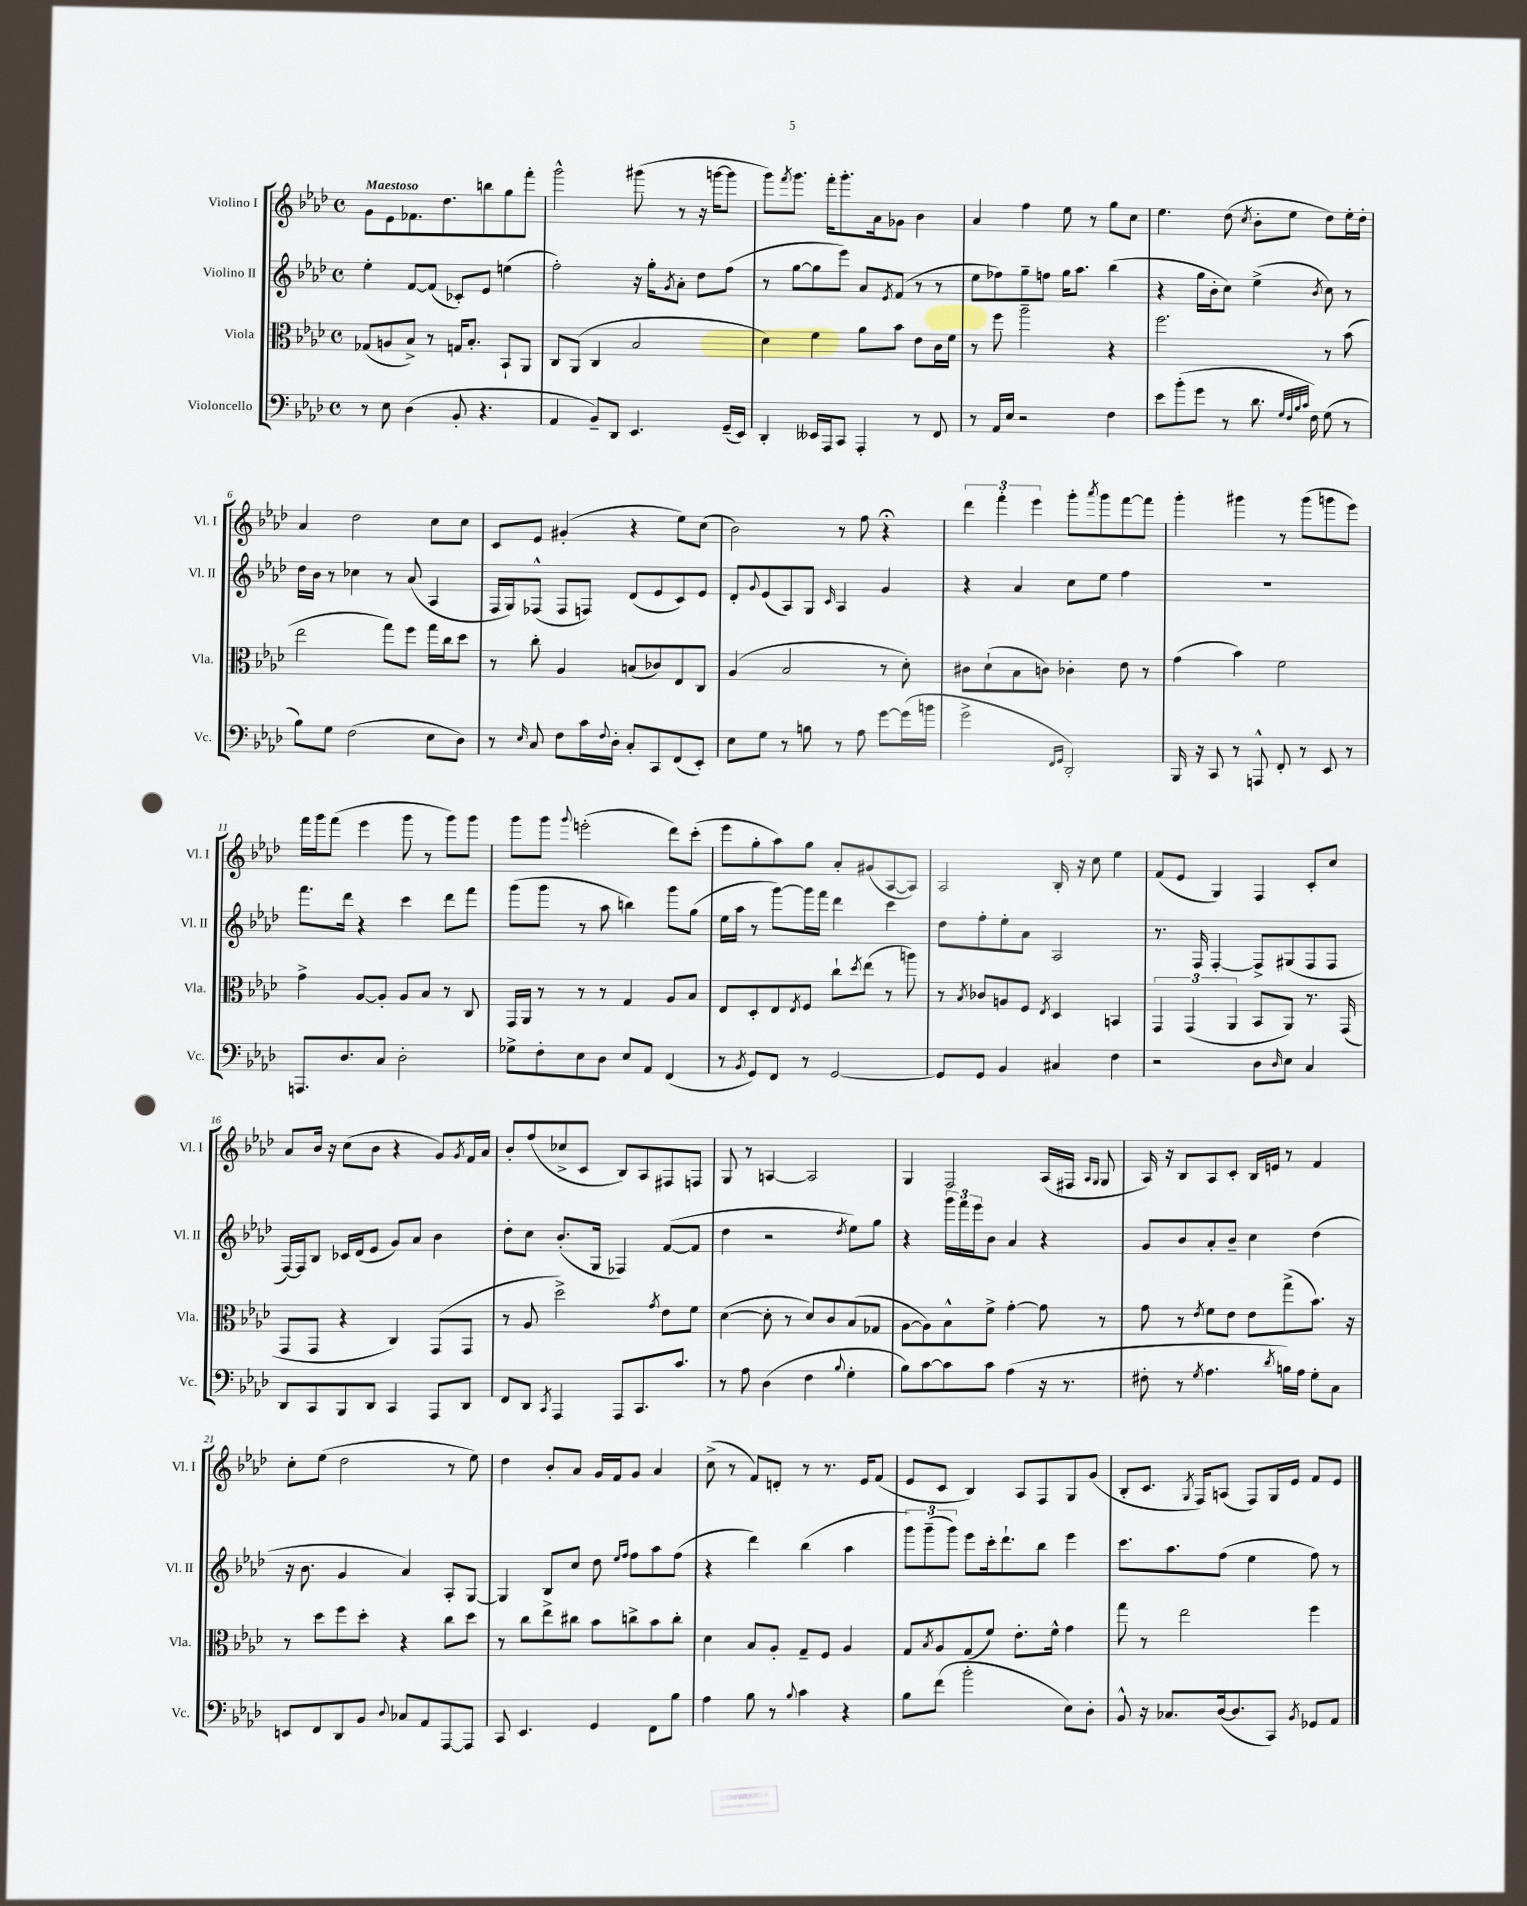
<<
\new StaffGroup <<
\new Staff = "s0" \with { instrumentName = "Violino I" shortInstrumentName = "Vl. I" } {
    \clef treble \key aes \major \defaultTimeSignature \time 4/4 \tempo "Maestoso"
    g'8 ees'8 fes'8. des''8. b''8 g''8 f'''8-. |
    g'''2-^ gis'''8( r8 r16 g'''16~ g'''8 |
    g'''8) \acciaccatura { f'''8 } g'''8. f'''16-. g'''8.-. aes'16 ges'8 bes'4 |
    aes'4 f''4 ees''8 r8 g''8 c''8 |
    ees''4. des''8( \acciaccatura { c''8 } bes'8-. ees''8 des''8) ees''16-. des''16-. |
    aes'4 des''2 c''8 c''8 |
    c'8 ees'8 gis'4-.( r4 ees''8) c''8( |
    bes'2) r8 f''8 r4\fermata |
    \tuplet 3/2 { des'''4 f'''4-. ees'''4 } g'''8-. \acciaccatura { aes'''8 } g'''8 f'''8~ f'''8 |
    g'''4-. gis'''4 r8 gis'''8( g'''8 ees'''8) |
    f'''16 g'''16 f'''8( ees'''4 g'''8 r8 g'''8) g'''8 |
    g'''8 g'''8 \appoggiatura { g'''8 } e'''2-.( des'''8) c'''8-.( |
    ees'''8 g''8-. aes''8) g''8 aes'8-. gis'8( aes8~ aes8) |
    aes2 bes16-. r16 c''8 ees''4 |
    f'8( ees'8 g4) f4 c'8-. c''8 |
    aes'8 bes'16 r16 c''8( bes'8 r4 g'8) \acciaccatura { g'8 } f'16 aes'16 |
    bes'8-. f''8( ces''8-> c'8 bes8) aes8 fis8 f8 |
    g8 r8 a4~ a2 |
    g4 f2 aes16( fis16 \grace { aes16 g16 } g8 |
    aes16) r16 bes8 aes8 c'8-. bes16 e'16 r8 f'4 |
    c''8-. ees''8( des''2 r8 ees''8) |
    des''4 bes'8-. aes'8 g'16 f'16 g'8 aes'4 |
    c''8->( r8 f'8) d'8-. r8 r8. ees'16 f'8( |
    ees'8 c'8 bes4) aes8 f8 g8 g'8( |
    bes8-. c'8. \acciaccatura { g8 } f16) a8( f8) g16 ees'16 f'8 ees'8 \bar "|." |
}
\new Staff = "s1" \with { instrumentName = "Violino II" shortInstrumentName = "Vl. II" } {
    \clef treble \key aes \major \defaultTimeSignature \time 4/4
    ees''4-. f'8~ f'8( ces'8-.) ees'8 e''4( |
    f''2-.) r16 g''16-. \acciaccatura { g'8 } aes'8-. des''8 f''8( |
    r8 g''8~ g''8 ees'''8) aes'8 \acciaccatura { ees'8 } f'8( r8 r8 |
    ees''8 fes''8) g''8-- f''8 g''16 aes''8. bes''4( |
    r4 g''16 bes'16-. c''8) ees''4->( \acciaccatura { bes'8 } c''8) r8 |
    des''16 bes'16 r8 ces''4 r8 aes'8( aes4 |
    f16 g16) fes8-^( fes8 f8) des'8( ees'8 c'8) ees'8 |
    des'8-. \appoggiatura { g'8 } ees'8( aes8) g8 \grace { c'16 } aes4 g'4 |
    r4 aes'4 c''8 ees''8 f''4 |
    R1 |
    f'''8. des'''16 r4 c'''4 des'''8 f'''8 |
    g'''8( g'''8 r8 aes''8 b''4) g'''8 g''8( |
    ees''16 aes''16 r8 g'''8~) g'''16 f'''16 des'''4 c'''4 |
    des''8 f''8-. ees''8-. aes'8 aes2 |
    r8. f16 f4~-. f8-> gis8( f8 f8 |
    f16~) f16 bes8 ces'16 des'16( ees'8 g'8) aes'8 bes'4 |
    des''8-. c''8 bes'8.-.( g16 fes4) f'8~( f'8 |
    des''4 r2 \acciaccatura { des''8 } ees''8) g''8 |
    r4 \tuplet 3/2 { g'''16 f'''16 ees'''16 } bes'8 aes'4 r4 |
    g'8 bes'8 aes'8-. bes'8-- c''4 des''4( |
    r16 bes'8. g'4 aes'4) aes8-. g8~ |
    g4 bes8 c''8 des''8 \grace { ees''16 f''16 } f''8 aes''8 f''8( |
    r4 des'''4) bes''4( aes''4 |
    \tuplet 3/2 { g'''8) g'''8--( g'''8) } ees'''8 c'''16-. des'''8.-! bes''8 ees'''4 |
    c'''8. aes''8. f''8( ees''4 f''8) r8 \bar "|." |
}
\new Staff = "s2" \with { instrumentName = "Viola" shortInstrumentName = "Vla." } {
    \clef alto \key aes \major \defaultTimeSignature \time 4/4
    ges8( a8 bes8->) r8 g16 bes8.-. bes,8-! aes,8 |
    c8 aes,8( c4 bes2 |
    des'4) f'4 aes'8 bes'8 ees'8 c'16 f'16 |
    r8 f''8 aes''2-- r4 |
    f''2. r8 bes'8( |
    ees''2 g''8) f''8 g''16 c''16 des''8 |
    r8 c''8-. aes4 b8( ces'8) ees8 c8 |
    aes4( bes2 r8 des'8-.) |
    cis'8 des'8-!( bes8 c'8) ces'4-. ees'8 r8 |
    g'4( bes'4) f'2 |
    g'4-> aes8~ aes8-. aes8 bes8 r8 c8 |
    g,16 aes,16 r8 r8 r8 g4 aes8 bes8 |
    ees8 des8-. ees8 \acciaccatura { ees8 } f8 c''8-! \acciaccatura { des''8 } ees''8( r8 a''8) |
    r8 \acciaccatura { bes8 } ces'8 a8 f8 \acciaccatura { ees8 } des4 b,4 |
    \tuplet 3/2 { g,4 g,4( aes,4 } bes,8 aes,8) r8. g,16( |
    g,8 g,8 r4 c4) g,8( g,8 |
    r8 aes8 des''2->) \acciaccatura { g'8 } ees'8 f'8 |
    des'4~( des'8-. r8 des'8) c'8 bes8( ges8 |
    aes8~ aes8) bes8-^ f'8-> g'4~-. g'8 r8 |
    g'8 r8 \acciaccatura { ees'8 } f'8 ees'8 ees'8 g''8->( bes'8.) r16 |
    r8 des''8 f''8 des''8-. r4 c''8 des''8 |
    r8 c''8 ees''8-> cis''8 bes'8 c''8-> bes'8 c''8-. |
    des'4 bes8 aes8-. g8-- f8 aes4 |
    g8 \acciaccatura { bes8 } aes8 g8( f'8) ees'8.-. f'16-^ g'4 |
    g''8 r8 ees''2 f''4 \bar "|." |
}
\new Staff = "s3" \with { instrumentName = "Violoncello" shortInstrumentName = "Vc." } {
    \clef bass \key aes \major \defaultTimeSignature \time 4/4
    r8 ees8 des4( bes,8-. r4. |
    aes,4 bes,8--) des,8 ees,4. g,16--( ees,16) |
    des,4-. eeses,16 aes,,16 c,8 aes,,4-. r8 f,8 |
    r8 aes,16 ees16 r2 f4 |
    ees'8 bes'8-.( g'8 r8 des'8. \grace { g32 f32 bes32 c'32 } f16) g8( r8 |
    bes8) g8 f2( ees8 des8) |
    r8 \grace { ees16 } c8 f8 c'16 \appoggiatura { f8 } des16-. c8-. c,8 f,8( ees,8-.) |
    ees8 g8 r8 b8 r8 aes8 g'8~ g'16( b'16 |
    g'2-> \grace { f,16 g,16 } des,2-.) |
    bes,,16 r16 c,8 r8 a,,8-^ f,8-. r8 ees,8 r8 |
    a,,8. des8. c8 des2-. |
    ges8-> f8-. ees8 des8 ees8 aes,8 f,4( |
    r8 \acciaccatura { bes,8 } g,8) f,8 r8 g,2~ |
    g,8 g,8 bes,4 cis4 f4 |
    r2 des8 \grace { des16 } ees8 c4 |
    des,8 c,8 bes,,8 des,8 c,4 aes,,8 des,8 |
    f,8 des,8 \acciaccatura { c,8 } aes,,4 aes,,8 c,8. c'8. |
    r8 aes8 des4( f4 \appoggiatura { bes8 } g4-. |
    bes8) c'8~ c'8 c'8 aes4( r16 r8. |
    fis8-. r8 \acciaccatura { g8 } aes4. \acciaccatura { des'8 } b16) aes16 g8-. c8 |
    e,8 f,8 des,8 bes,8 \appoggiatura { des8 } ces8 aes,8 aes,,8~ aes,,8 |
    c,8 ees,4. g,4 f,8 bes8 |
    aes4 bes8 r8 \appoggiatura { bes8 } c'4 r4 |
    bes8 f'8( bes'2-. ees8) des8-. |
    bes,8-^ r16 ces8. des16~( des8. c,8) \acciaccatura { bes,8 } ges,8 aes,8 \bar "|." |
}
>>
>>
